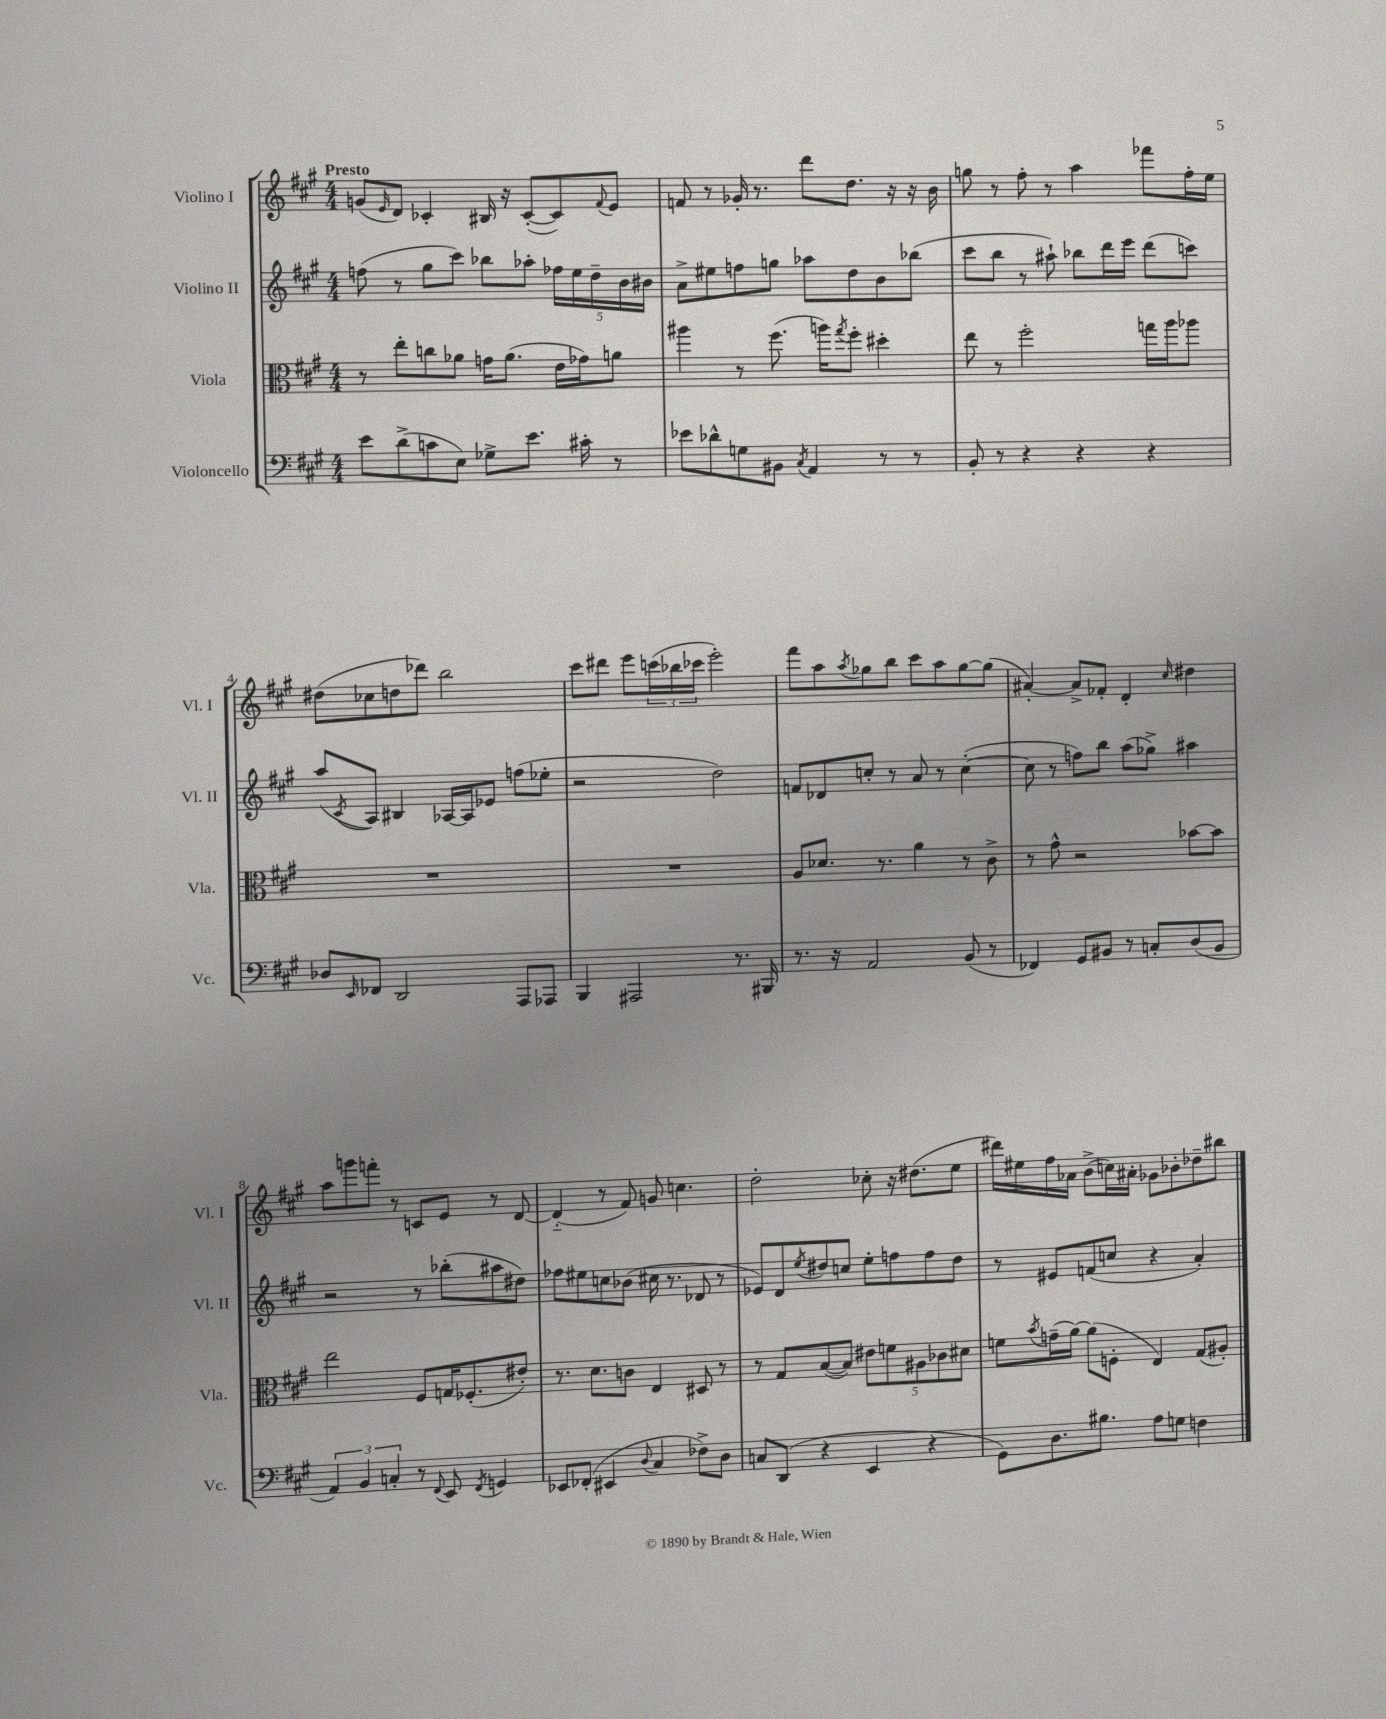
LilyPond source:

<<
\new StaffGroup <<
\new Staff = "s0" \with { instrumentName = "Violino I" shortInstrumentName = "Vl. I" } {
    \clef treble \key a \major \numericTimeSignature \time 4/4 \tempo "Presto"
    g'8( \grace { e'16 } d'8) ces'4-. bis16 r16 ces'8~-.( ces'8) \appoggiatura { fis'8 } e'8 |
    f'8 r8 ges'16-. r8. d'''8 d''8. r16 r16 b'16 |
    g''8 r8 fis''8-. r8 a''4 fes'''8 fis''16-. e''16 |
    dis''8( ces''8 d''8 des'''8) b''2 |
    cis'''8 dis'''8 e'''8 \tuplet 3/2 { c'''16( bes''16 ces'''16 } e'''2-.) |
    fis'''8 a''8 \acciaccatura { a''8 } ges''8 b''8 cis'''8 a''8 ges''8~ ges''8( |
    ais'4~-.) ais'8-> fes'8-. d'4-. \grace { cis''16 } dis''4 |
    a''8 g'''8 f'''8-. r8 c'8 e'8 r8 d'8~ |
    d'4-_( r8 fis'8) g'8 c''4. |
    d''2-. ces''8-. r16 dis''8.( e''8 |
    dis'''16) eis''16 fis''16 aes'16 b'8->( c''16) ais'16-. ges'8 bes'8-. des''8-- bis''8 \bar "|." |
}
\new Staff = "s1" \with { instrumentName = "Violino II" shortInstrumentName = "Vl. II" } {
    \clef treble \key a \major \numericTimeSignature \time 4/4
    f''8( r8 gis''8 cis'''8) bes''8 aes''8-. \tuplet 5/4 { fes''16 e''16 d''16-- b'16 bis'16 } |
    a'8-> eis''8 f''8 g''8 aes''8 d''8 b'8 bes''8( |
    cis'''8 b''8 r8 ais''8-!) bes''8 d'''16 e'''16 d'''8( c'''8) |
    a''8( \acciaccatura { cis'8 } a8) bis4 aes16~ aes16 ees'8 f''8( ees''8-. |
    r2 d''2) |
    f'8 des'8 c''8-. r8 a'8 r8 c''4~-.( |
    c''8 r8 f''8) b''8 a''8( ges''8->) ais''4 |
    r2 r8 bes''8-.( ais''8 dis''8) |
    fes''8 eis''8 c''8 bes'8( cis''16 r8. des'8 r8 |
    ees'8) d'8 \acciaccatura { e''8 } dis''8 c''8 e''8-. f''8 f''8 dis''8 |
    r8 eis'8 f'8( c''8 r4 a'4-.) \bar "|." |
}
\new Staff = "s2" \with { instrumentName = "Viola" shortInstrumentName = "Vla." } {
    \clef alto \key a \major \numericTimeSignature \time 4/4
    r8 e''8-. c''8 aes'8 g'16 aes'8.( e'16 ges'16) a'8 |
    ais''4 r8 fis''8.( a''16) \acciaccatura { gis''8 } fis''8-. dis''4-. |
    e''8 r8 fis''2-. g''16 a''16 aes''8 |
    R1 |
    R1 |
    a8 des'8. r8. a'4 r8 cis'8-> |
    r8 gis'8-^ r2 bes'8~ bes'8 |
    e''2 fis8 g16 fes8.-.( eis'8-.) |
    r8. d'8. c'8 e4 dis8 r8 |
    r8 gis8 b8~( b8) \tuplet 5/4 { eis'8 f'8 ais8 ces'8 dis'8 } |
    f'8 \acciaccatura { b'8 } g'16--( a'16~) a'8( f8-. e4) gis8( ais8-.) \bar "|." |
}
\new Staff = "s3" \with { instrumentName = "Violoncello" shortInstrumentName = "Vc." } {
    \clef bass \key a \major \numericTimeSignature \time 4/4
    e'8 d'8->( c'8 e8) ges8-> e'8. cis'16-. r8 |
    ees'8 des'8-^ g8 bis,8 \acciaccatura { cis8 } a,4 r8 r8 |
    b,8-. r8 r4 r4 r4 |
    des8 \grace { e,16 } fes,8 d,2 a,,8 aes,,8 |
    b,,4 ais,,2 r8. bis,,16 |
    r8. r16 a,2 b,8( r8 |
    fes,4) gis,8 bis,8 r8 c8-. d8( bis,8 |
    \tuplet 3/2 { a,4) b,4 c4-. } r8 \appoggiatura { fis,8 } e,8 \acciaccatura { fis,8 } g,4 |
    ees,8 fes,8-.( eis,4 \appoggiatura { d8 } cis4 fes8->) d8 |
    c8 d,8( r4 e,4 r4 |
    gis,8) d8. bis8. a8 g8 f4 \bar "|." |
}
>>
>>
